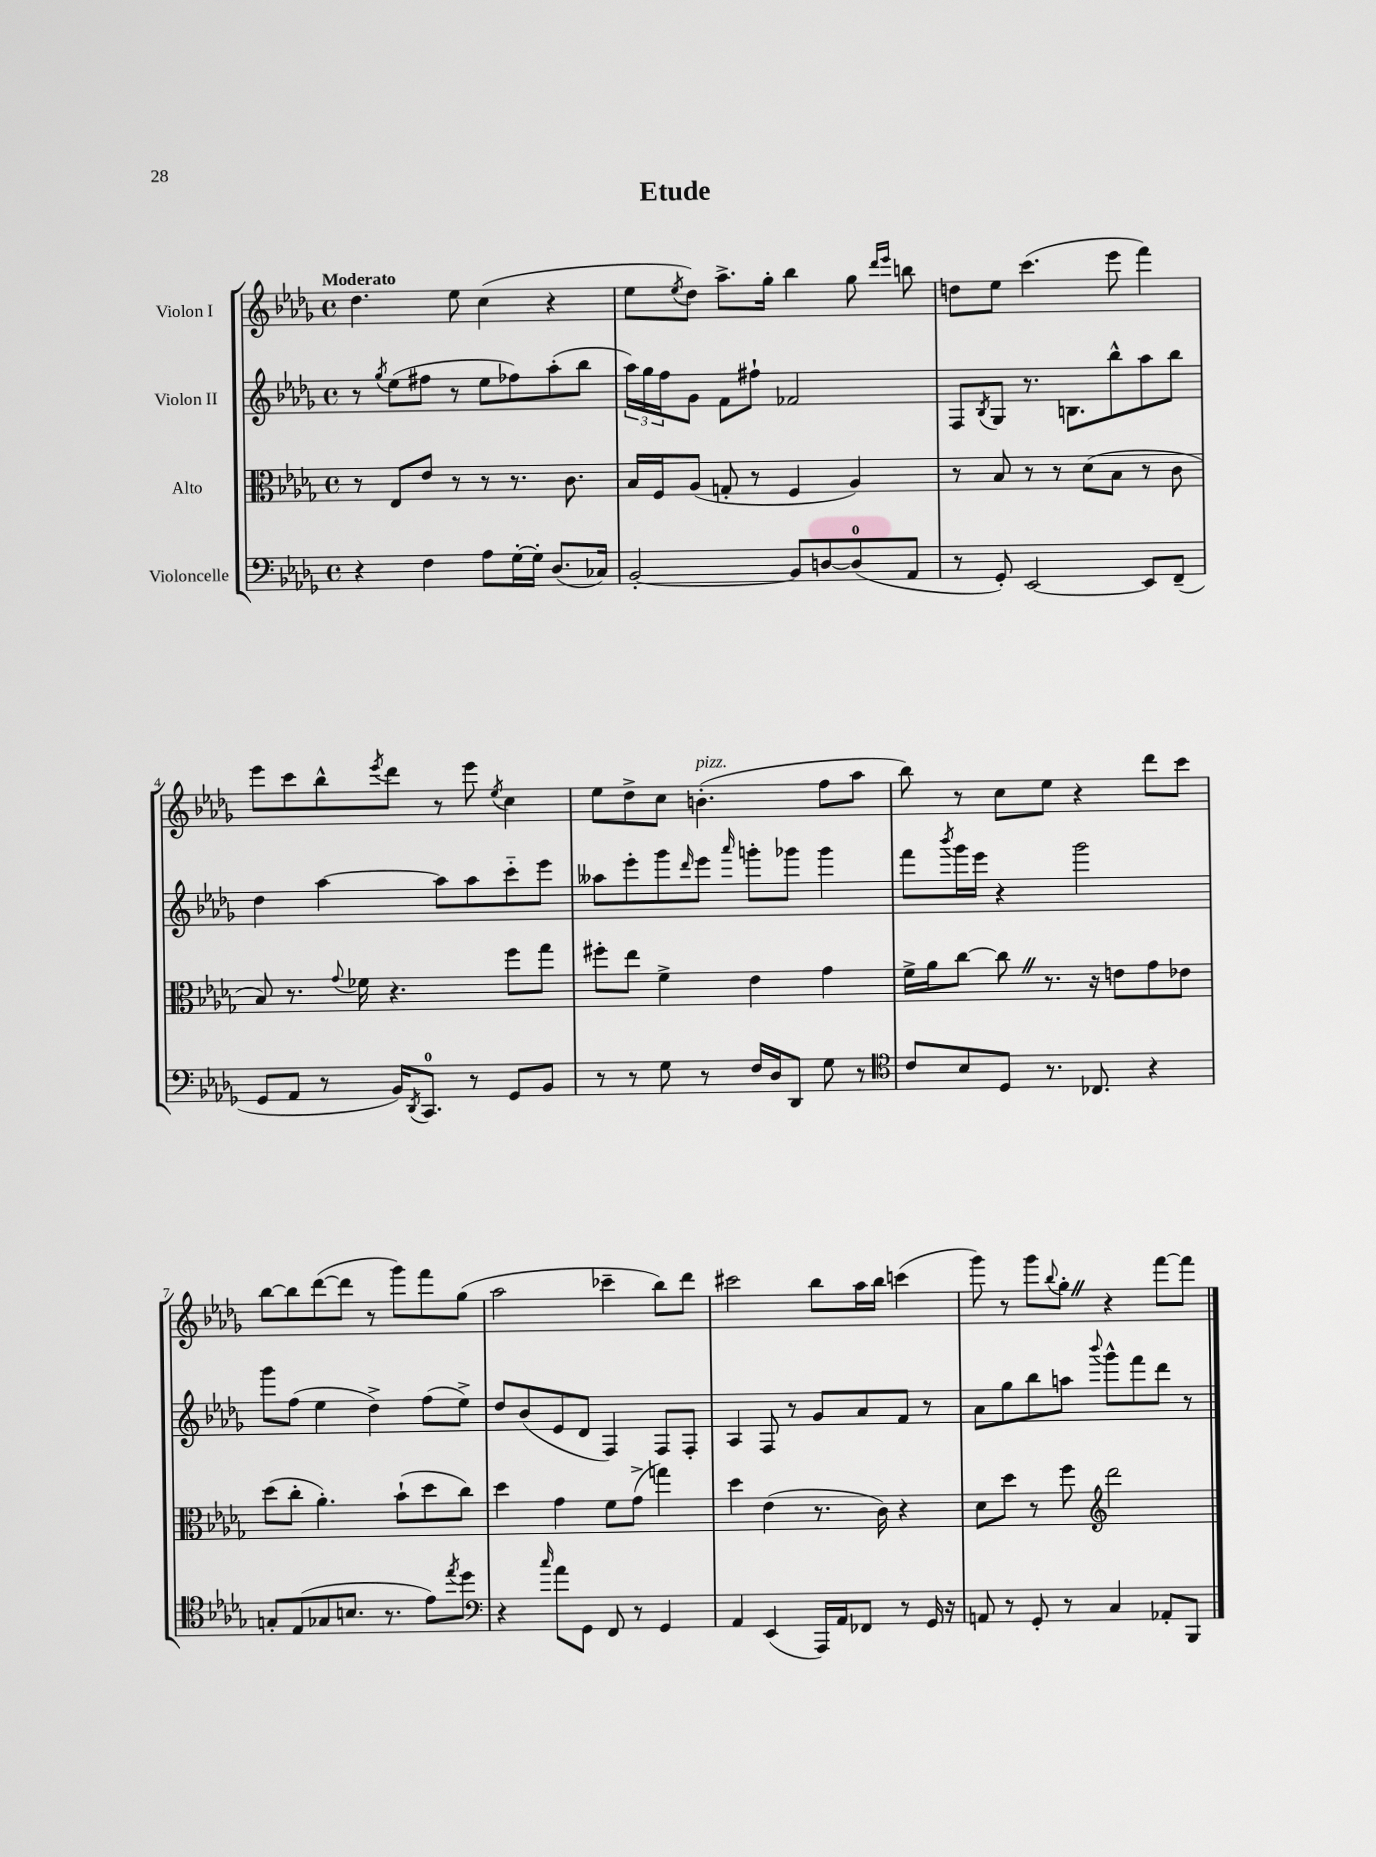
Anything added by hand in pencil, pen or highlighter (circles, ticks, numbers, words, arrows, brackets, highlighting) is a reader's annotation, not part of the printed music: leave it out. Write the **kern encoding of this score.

**kern	**kern	**kern	**kern
*part4	*part3	*part2	*part1
*staff4	*staff3	*staff2	*staff1
*I"Violoncelle	*I"Alto	*I"Violon II	*I"Violon I
*clefF4	*clefC3	*clefG2	*clefG2
*k[b-e-a-d-g-]	*k[b-e-a-d-g-]	*k[b-e-a-d-g-]	*k[b-e-a-d-g-]
*M4/4	*M4/4	*M4/4	*M4/4
*met(c)	*met(c)	*met(c)	*met(c)
=1	=1	=1	=1
!	!	!	!LO:TX:a:B:t=Moderato
4r	8r	8r	4.dd-\
.	.	8qgg-/	.
.	8E-/L	(8ee-\L	.
4F\	8e-/J	8ff#X\J	.
.	8r	8r	8ee-\
8A-\L	8r	8ee-\L	(4cc\
[16G-'\L	8.r	8ff-X\)	.
16G-'\JJ]	.	.	.
(8.D-/L	.	(8aa-'\	4r
.	8.c\	.	.
.	.	8bb-\J	.
16C-X/Jk)	.	.	.
=2	=2	=2	=2
[2BB-'/	16B-/LL	24aa-\LL)	8ee-\L
.	.	24gg-\	.
.	16F/J	.	.
.	.	24ff\J	.
.	.	.	8qee-/
.	(8A-/J	8g-\J	8dd-\J)
.	8Gn'/	8f\L	8.aa-^\L
.	8r	8ff#X`\J	.
.	.	.	16gg-'\Jk
8BB-/L]	4F/	2f-X/	4bb-\
[8Dn/	.	.	.
(8D/]	4A-/)	.	8gg-\
.	.	.	16qqddd-/LL
.	.	.	16qqeee-/JJ
8AA-/J	.	.	8bbn\
=3	=3	=3	=3
8r	8r	8F/L	8ddn\L
.	.	8qB-/	.
8GG-'/)	8B-/	8G-/J	8ee-\J
[2EE-/	8r	8.r	(4.ccc\
.	8r	.	.
.	.	8.Bn\L	.
.	(8d-\L	.	.
.	8B-\J	8bb-^^\	8eee-\
8EE-/L]	8r	8aa-\	4fff\)
(8FF~/J	8c\	8bb-\J	.
!!LO:LB:g=z
=4	=4	=4	=4
8GG-/L	8B-/)	4dd-\	8eee-\L
8AA-/J	8.r	.	8ccc\
8r	.	[4aa-\	8bb-^^\
.	8qqg-/	.	.
.	16f-X\	.	.
.	.	.	8qeee-/
16BB-/KL)	4.r	.	8ddd-\J
8qDD-/	.	.	.
8.CC/J	.	.	.
.	.	8aa-\L]	8r
8r	.	8aa-\	8eee-\
.	.	.	8qee-/
8GG-/L	8ff\L	8ccc\	4cc\
8BB-/J	8gg-\J	8eee-\J	.
=5	=5	=5	=5
8r	8ff#X'\L	8aa--X\L	8ee-\L
8r	8ee-\J	8eee-'\	8dd-^\
8G-\	4f^\	8ggg-\	8cc\J
.	.	16qqddd-/	.
!	!	!	!LO:TX:a:i:t=pizz.
8r	.	8eee-\J	(4.bn'\
.	.	16qqaaa-/	.
16F/LL	4e-\	8gggn'\L	.
16D-/J	.	.	.
8DD-/J	.	8ggg-X\J	.
8G-\	4g-\	4ggg-\	8ff\L
8r	.	.	8aa-\J
=6	=6	=6	=6
*clefC4	*	*	*
8c/L	16f^\LL	8fff\L	8bb-\)
.	16a-\J	.	.
.	.	8qbbb-/	.
8B-/	[8cc\J	16ggg-\L	8r
.	.	16eee-\JJ	.
8D-/J	8ccZ\]	4r	8cc\L
8.r	8.r	.	8ee-\J
.	.	2ggg-\	4r
8.C-X/	16r	.	.
.	8en\L	.	.
4r	8g-\	.	8ddd-\L
.	8e-X\J	.	8ccc\J
!!LO:LB:g=z
=7	=7	=7	=7
8Gn'/L	(8dd-\L	8ggg-\L	[8bb-\L
(8E-/	8cc'\J	(8ff\J	8bb-\]
8G-X/	4.a-'\)	4ee-\	([8ddd-\
8.Bn/J	.	.	8ddd-\J]
.	.	4dd-^\)	8r
8.r	.	.	.
.	(8b-`\L	.	8ggg-\L)
8e-\L)	8dd-\	(8ff\L	8fff\
8qee-/	.	.	.
8dd-\J	8cc\J)	8ee-^\J)	(8gg-\J
=8	=8	=8	=8
*clefF4	*	*	*
4r	4dd-\	8dd-/L	2aa-\
.	.	(8b-/	.
16qqcc/	.	.	.
8a-\L	4g-\	8e-/	.
8GG-\J	.	8d-/J	.
8FF/	8f\L	4F/)	4ccc-X~\
8r	(8g-^\J	.	.
4GG-/	4ggn\)	8F/L	8bb-\L)
.	.	8F'/J	8ddd-\J
=9	=9	=9	=9
4AA-/	4dd-\	4A-/	2ccc#X\
(4EE-/	(4e-\	8F/	.
.	.	8r	.
16AAA-/LL)	8.r	8g-/L	8bb-\L
16AA-/J	.	.	.
8FF-X/J	.	8a-/	16aa-\L
.	16c\)	.	16bb-\JJ
8r	4r	8f/J	(4cccn\
16GG-/	.	8r	.
16r	.	.	.
=10	=10	=10	=10
8AAn/	8d-\L	8a-\L	8ggg-\)
8r	8dd-\J	8gg-\	8r
8GG-'/	8r	8bb-\	8ggg-\L
.	.	.	8qqbb-/
8r	8ff\	8aan\J	8gg-'Z\J
*	*clefG2	*	*
.	.	8qqbbb-/	.
4C/	2ddd-\	8ggg-^^\L	4r
.	.	8fff\	.
8AA-X'/L	.	8ddd-\J	[8fff\L
8BBB-/J	.	8r	8fff\J]
==	==	==	==
*-	*-	*-	*-
